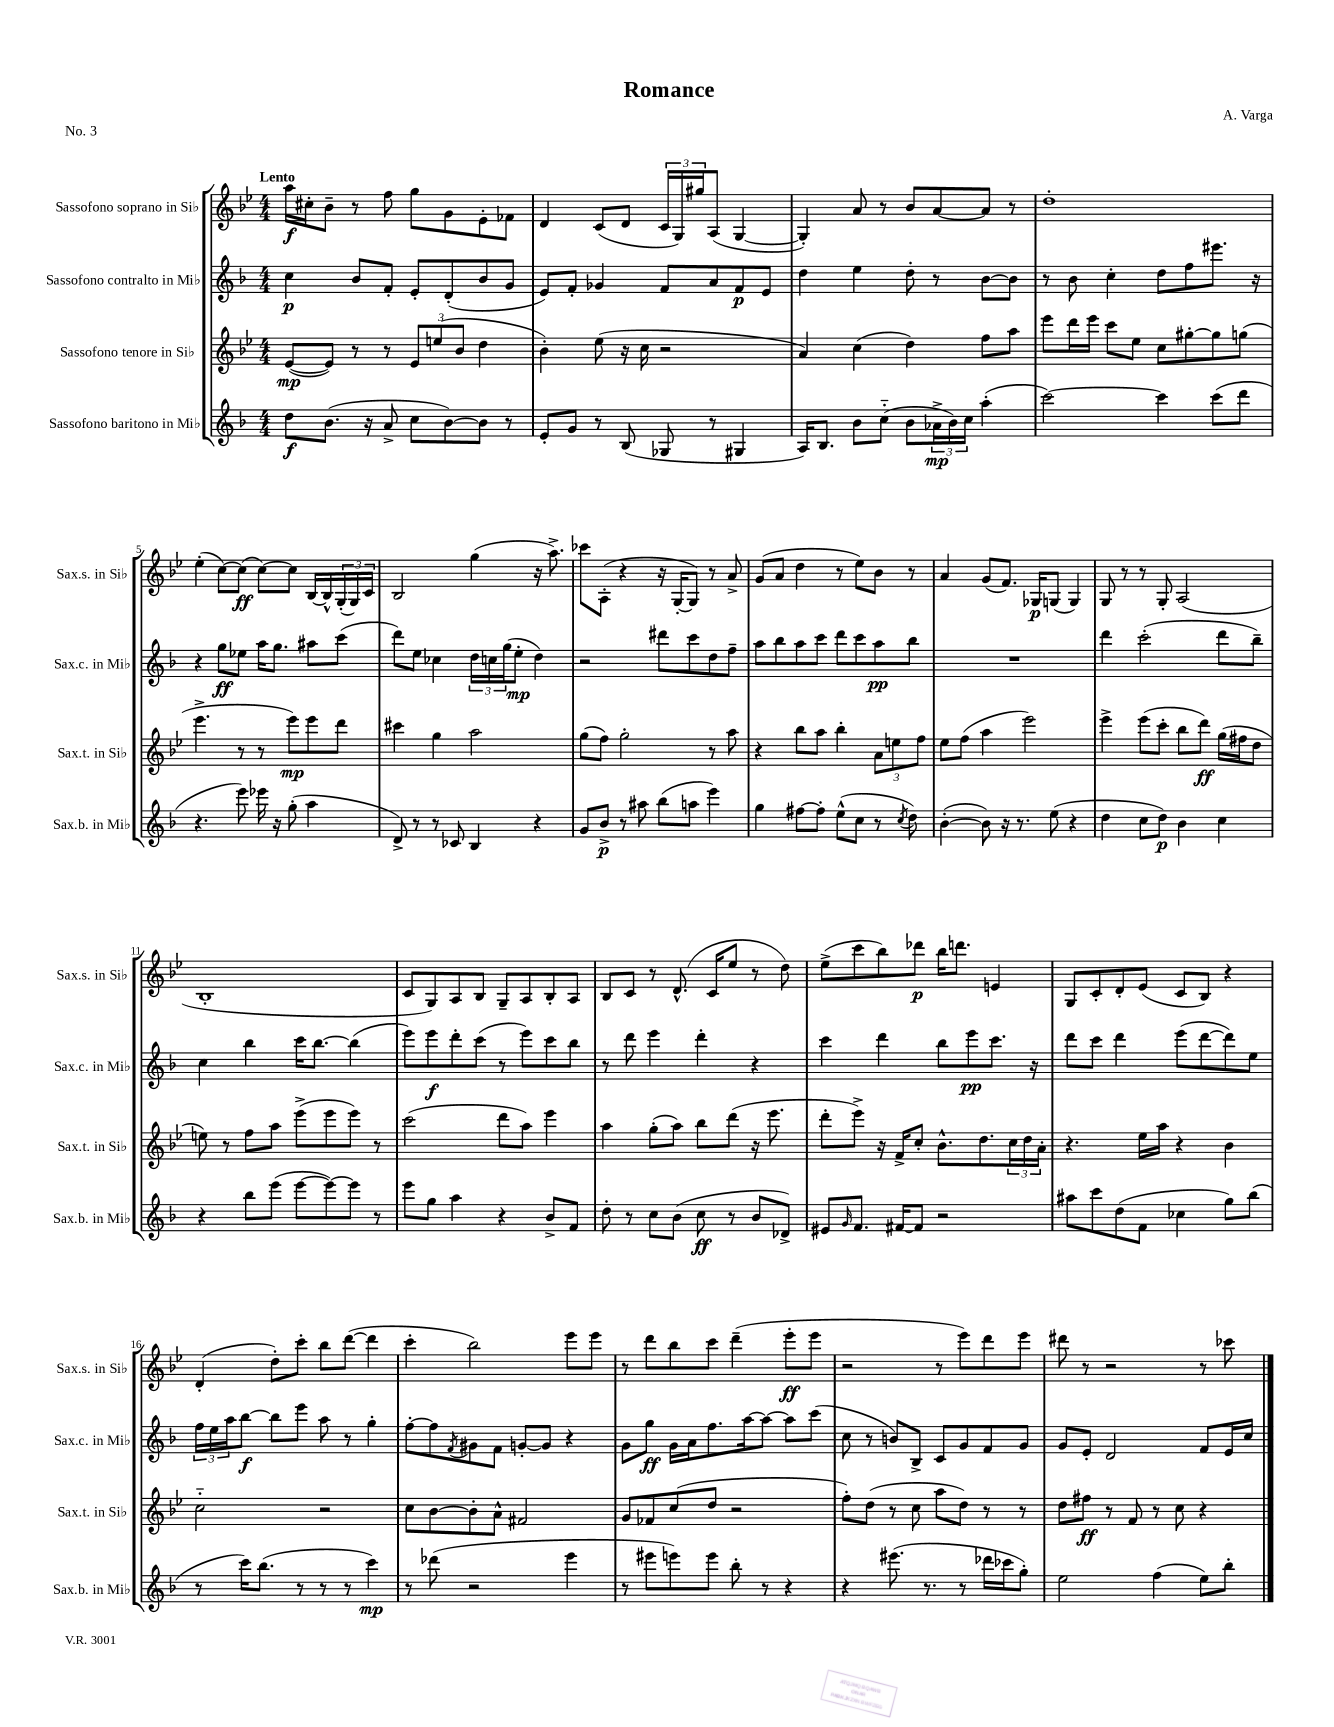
\header { title = "Romance" composer = "A. Varga" piece = "No. 3" }
<<
\new StaffGroup <<
\new Staff = "s0" \with { instrumentName = "Sassofono soprano in Sib" shortInstrumentName = "Sax.s. in Sib" } {
    \clef treble \key bes \major \numericTimeSignature \time 4/4 \tempo "Lento"
    a''16\f cis''16-. bes'8-- r8 f''8 g''8 g'8 ees'8-. fes'8 |
    d'4 c'8( d'8 \tuplet 3/2 { c'16 g16) gis''16 } a8( g4~ |
    g4-.) a'8 r8 bes'8 a'8~ a'8 r8 |
    d''1-. |
    ees''4-.( c''8~) c''8\ff( c''8~) c''8 bes16~ bes16-^ \tuplet 3/2 { g16-.( g16) c'16 } |
    bes2 g''4( r16 a''8.->) |
    ces'''8 a8-.( r4 r16 g16~-. g8) r8 a'8-> |
    g'8( a'8 d''4 r8 ees''8) bes'8 r8 |
    a'4 g'8( f'8.) ges16\p g8( g4) |
    g8 r8 r8 g8-. a2( |
    bes1-. |
    c'8 g8) a8 bes8 g8-- a8 bes8-. a8 |
    bes8 c'8 r8 d'8.-^( c'16 ees''8 r8 d''8) |
    ees''8->( c'''8 bes''8) des'''8\p bes''16 d'''8. e'4 |
    g8 c'8-. d'8-. ees'8( c'8 bes8) r4 |
    d'4-.( d''8-.) c'''8-. bes''8 d'''8~( d'''4 |
    c'''4-. bes''2) ees'''8 ees'''8 |
    r8 d'''8 bes''8 c'''8 d'''4--( ees'''8-.\ff ees'''8 |
    r2 r8 ees'''8) d'''8 ees'''8 |
    dis'''8 r8 r2 r8 ces'''8 \bar "|." |
}
\new Staff = "s1" \with { instrumentName = "Sassofono contralto in Mib" shortInstrumentName = "Sax.c. in Mib" } {
    \clef treble \key f \major \numericTimeSignature \time 4/4
    c''4\p bes'8 f'8-. e'8-. d'8-.( bes'8 g'8 |
    e'8) f'8-. ges'4 f'8 a'8 f'8\p e'8 |
    d''4 e''4 d''8-. r8 bes'8~ bes'8 |
    r8 bes'8 c''4-. d''8 f''8 eis'''8. r16 |
    r4 g''8\ff ees''8 a''16 g''8. ais''8 c'''8( |
    d'''8) e''8 ces''4 \tuplet 3/2 { d''16 c''16 g''16( } e''8-.\mp d''4) |
    r2 dis'''8 c'''8 d''8 f''8-- |
    a''8 bes''8 a''8 c'''8 d'''8 c'''8 a''8\pp bes''8 |
    R1 |
    d'''4 c'''2-.( d'''8 bes''8--) |
    c''4 bes''4 c'''16 bes''8.~ bes''4( |
    e'''8) e'''8\f d'''8-. c'''8( r8 e'''8) c'''8 bes''8 |
    r8 d'''8 e'''4 d'''4-. r4 |
    c'''4 d'''4 bes''8 e'''8\pp c'''8. r16 |
    d'''8 c'''8 d'''4 e'''8( d'''8~ d'''8) e''8 |
    \tuplet 3/2 { f''16 e''16 a''16 } bes''8~\f bes''8 e'''8 a''8 r8 g''4-. |
    f''8~-. f''8 \acciaccatura { f'8 } gis'8 f'8 g'8~-. g'8 r4 |
    g'8 g''8\ff g'16 a'16 f''8. a''16~ a''8~ a''8 c'''8( |
    c''8 r8 b'8) bes8-> c'8 g'8 f'8 g'8 |
    g'8 e'8-. d'2 f'8 e'16 c''16 \bar "|." |
}
\new Staff = "s2" \with { instrumentName = "Sassofono tenore in Sib" shortInstrumentName = "Sax.t. in Sib" } {
    \clef treble \key bes \major \numericTimeSignature \time 4/4
    ees'8~\mp( ees'8) r8 r8 \tuplet 3/2 { ees'8 e''8( bes'8 } d''4 |
    bes'4-.) ees''8( r16 c''16 r2 |
    a'4) c''4( d''4) f''8 a''8 |
    ees'''8 d'''16 ees'''16 c'''8 ees''8 c''8 gis''8~-. gis''8 g''8( |
    ees'''4.-> r8 r8 ees'''8\mp) ees'''8 d'''8 |
    cis'''4 g''4 a''2 |
    g''8( f''8) g''2-. r8 a''8 |
    r4 bes''8 a''8 bes''4-. \tuplet 3/2 { a'8 e''8 f''8 } |
    ees''8 f''8( a''4 ees'''2) |
    ees'''4-> ees'''8( c'''8-. bes''8 d'''8\ff) g''16( fis''16 d''8 |
    e''8) r8 f''8 a''8 ees'''8->( ees'''8 ees'''8) r8 |
    c'''2( d'''8 a''8) ees'''4 |
    a''4 g''8-.( a''8) bes''8 d'''8( r16 ees'''8. |
    d'''8-. ees'''8->) r16 f'16-> c''8-. bes'8.-^ d''8. \tuplet 3/2 { c''16 d''16 a'16-. } |
    r4. ees''16 a''16 r4 bes'4 |
    c''2-_ r2 |
    c''8 bes'8~ bes'8-. a'8-^ fis'2 |
    g'8 fes'8 c''8( d''8 r2 |
    f''8-.) d''8( r8 c''8 a''8 d''8) r8 r8 |
    d''8 fis''8\ff r8 f'8 r8 c''8 r4 \bar "|." |
}
\new Staff = "s3" \with { instrumentName = "Sassofono baritono in Mib" shortInstrumentName = "Sax.b. in Mib" } {
    \clef treble \key f \major \numericTimeSignature \time 4/4
    d''8\f bes'8.( r16 a'8-> c''8 bes'8~) bes'8 r8 |
    e'8-. g'8 r8 bes8( ges8 r8 gis4 |
    a16) bes8. bes'8 c''8-_( bes'8 \tuplet 3/2 { aes'16->\mp bes'16) c''16 } a''4-.( |
    c'''2~) c'''4 c'''8( d'''8 |
    r4. e'''8) ees'''16 r16 g''8-.( a''4 |
    d'8->) r8 r8 ces'8 bes4 r4 |
    g'8 bes'8->\p r8 ais''8 bes''8( a''8 e'''4) |
    g''4 fis''8~ fis''8-. e''8-^( c''8 r8 \acciaccatura { c''8 } d''8) |
    bes'4~-.( bes'8) r16 r8. e''8( r4 |
    d''4 c''8 d''8\p) bes'4 c''4 |
    r4 bes''8 e'''8( e'''8~ e'''8~) e'''8 r8 |
    e'''8 g''8 a''4 r4 bes'8-> f'8 |
    d''8-. r8 c''8 bes'8( c''8\ff r8 bes'8 des'8->) |
    eis'8 \grace { g'16 } f'8. fis'16~ fis'8 r2 |
    ais''8 c'''8 d''8( f'8 ces''4 g''8) bes''8( |
    r8 c'''16) bes''8.( r8 r8 r8 c'''4\mp) |
    r8 des'''8( r2 e'''4 |
    r8 eis'''8 e'''8) e'''8 bes''8-. r8 r4 |
    r4 eis'''8.( r8. r8 des'''16 ces'''16 g''8-.) |
    e''2 f''4( e''8) bes''8-. \bar "|." |
}
>>
>>
